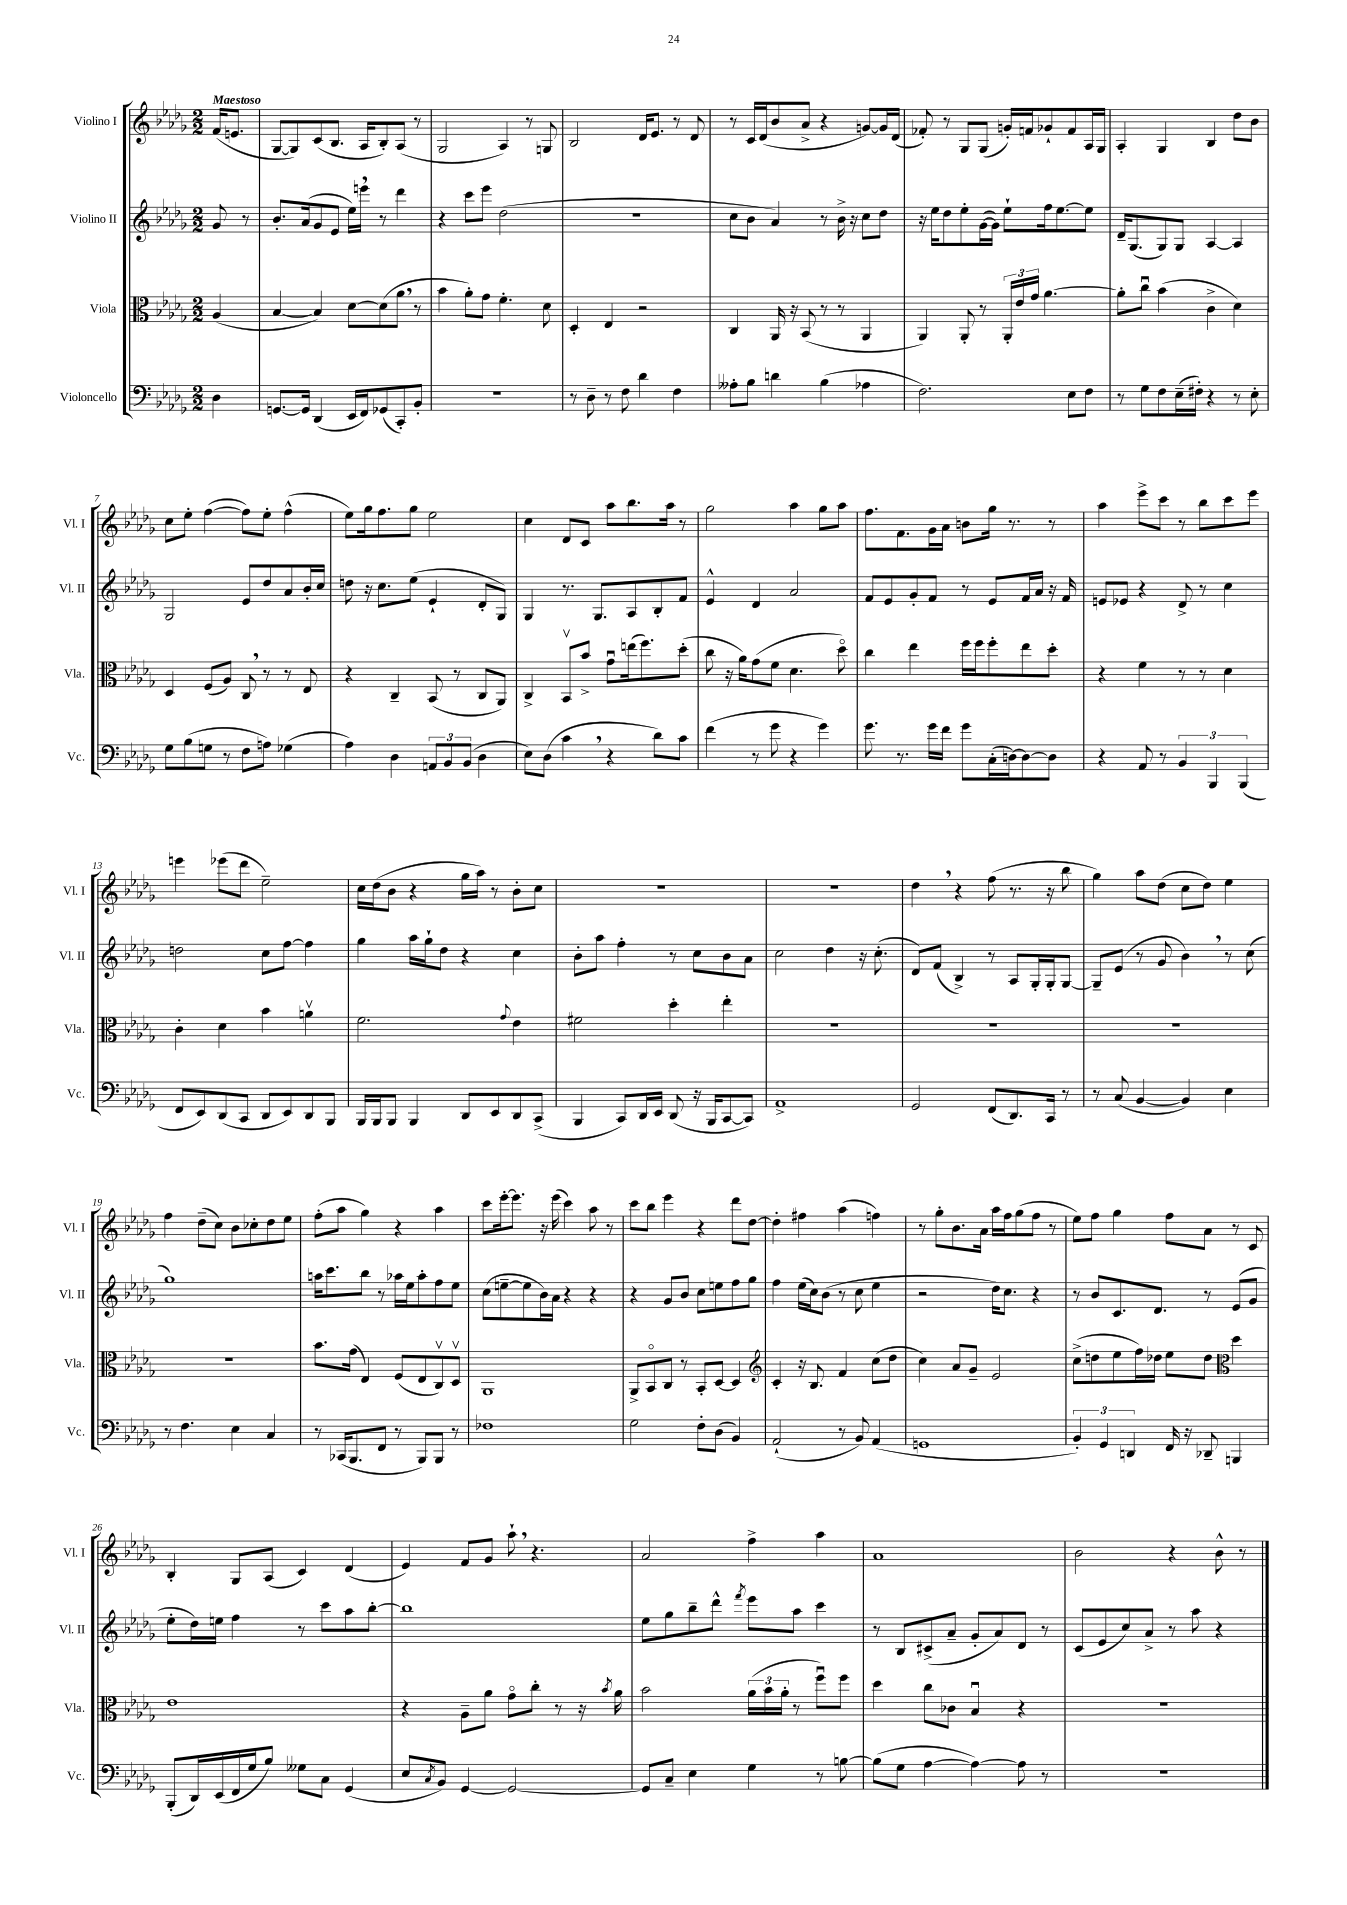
<<
\new StaffGroup <<
\new Staff = "s0" \with { instrumentName = "Violino I" shortInstrumentName = "Vl. I" } {
    \clef treble \key des \major \numericTimeSignature \time 2/2 \partial 4 \tempo "Maestoso"
    f'16( e'8. |
    ges8~ ges8) c'8( bes8. aes16 bes8-.) aes8( r8 |
    ges2 aes4) r8 g8 |
    bes2 des'16 ees'8. r8 des'8 |
    r8 c'16 des'16( bes'8 aes'8-> r4 g'8~) g'16 des'16( |
    fes'8-.) r8 ges8 ges8( g'16-.) f'16 ges'8-! f'8 aes16 ges16 |
    aes4-. ges4 bes4 des''8 bes'8 |
    c''8 ees''8-. f''4~( f''8) ees''8-. f''4-^( |
    ees''8) ges''16 f''8. ges''8 ees''2 |
    c''4 des'8 c'8 aes''8 bes''8. aes''16 r8 |
    ges''2 aes''4 ges''8 aes''8 |
    f''8. f'8. ges'16 aes'16 b'8 ges''16 r8. r8 |
    aes''4 ees'''8-> c'''8 r8 bes''8 c'''8 ees'''8 |
    e'''4 ees'''8( des'''8 ees''2--) |
    c''16 des''16( bes'8 r4 ges''16 aes''16) r8 bes'8-. c''8 |
    r1 |
    r1 |
    des''4 \breathe r4 f''8( r8. r16 bes''8 |
    ges''4) aes''8 des''8( c''8 des''8) ees''4 |
    f''4 des''8--( c''8) bes'8 ces''8-. des''8 ees''8 |
    f''8-.( aes''8 ges''4) r4 aes''4 |
    c'''8 ees'''16~-. ees'''8. r16 ees'''16( c'''4) aes''8 r8 |
    c'''8 bes''8 ees'''4 r4 des'''8 des''8~ |
    des''4-. fis''4 aes''4( f''4) |
    r8 ges''8-. bes'8. aes'16 aes''16 f''16 ges''8( f''8 r8 |
    ees''8) f''8 ges''4 f''8 aes'8 r8 c'8 |
    bes4-. ges8 aes8( c'4) des'4( |
    ees'4) f'8 ges'8 aes''8-! \breathe r4. |
    aes'2 f''4-> aes''4 |
    aes'1 |
    bes'2 r4 bes'8-^ r8 \bar "|." |
}
\new Staff = "s1" \with { instrumentName = "Violino II" shortInstrumentName = "Vl. II" } {
    \clef treble \key des \major \numericTimeSignature \time 2/2 \partial 4
    ges'8 r8 |
    bes'8.-. aes'16( ges'8 ees'8 ees''16) e'''16 \breathe r8 des'''4 |
    r4 c'''8 ees'''8 des''2( |
    R1 |
    c''8 bes'8 aes'4) r8 bes'16-> r16 c''8 des''8 |
    r16 ees''16 des''8 ees''8-. ges'16~( ges'16) ees''8-! f''16 ees''8.~ ees''8 |
    des'16-- ges8.( ges8) ges8 aes4~ aes4 |
    ges2 ees'8 des''8 aes'8 bes'16-. c''16 |
    d''8 r16 c''8. ees''8( ees'4-! des'8-. ges8) |
    ges4 r8. ges8. aes8 bes8-. f'8 |
    ees'4-^ des'4 aes'2 |
    f'8 ees'8 ges'8-. f'8 r8 ees'8 f'16 aes'16 r16 f'16 |
    e'8 ees'8 r4 des'8-> r8 c''4 |
    d''2 c''8 f''8~ f''4 |
    ges''4 aes''16 ges''16-! des''8 r4 c''4 |
    bes'8-. aes''8 f''4-. r8 c''8 bes'8 aes'8 |
    c''2 des''4 r16 c''8.-.( |
    des'8) f'8( bes4->) r8 aes8 ges16-. ges16-. ges8~ |
    ges8-- ees'8( r8 ges'8 bes'4) \breathe r8 c''8( |
    ges''1) |
    a''16 c'''8. bes''8 r8 aes''16 ees''16 aes''8-. f''8 ees''8 |
    c''8( e''8~-- e''8 bes'16) aes'16 r4 r4 |
    r4 ges'8 bes'8 c''8 e''8 f''8 ges''8 |
    f''4 ees''16( c''16) bes'8( r8 c''8 ees''4 |
    r2 des''16) c''8. r4 |
    r8 bes'8 c'8. des'8. r8 ees'8( ges'8 |
    ees''8-. des''16) e''16 f''4 r8 c'''8 aes''8 bes''8~-. |
    bes''1 |
    ees''8 ges''8 bes''8-- des'''8-^ \acciaccatura { f'''8 } ees'''8 aes''8 c'''4 |
    r8 bes8 cis'8->( aes'8-- ges'8-. aes'8) des'8 r8 |
    c'8( ees'8 c''8) aes'8-> r8 aes''8 r4 \bar "|." |
}
\new Staff = "s2" \with { instrumentName = "Viola" shortInstrumentName = "Vla." } {
    \clef alto \key des \major \numericTimeSignature \time 2/2 \partial 4
    aes4( |
    bes4~ bes4) des'8~ des'8( aes'8 \breathe r8 |
    bes'4 aes'8-.) ges'8 f'4.-. des'8 |
    des4-. ees4 r2 |
    c4 aes,16 r16 bes,8( r8 r8 aes,4 |
    aes,4) aes,8-. r8 \tuplet 3/2 { aes,16-. ees'16 ges'16 } aes'4.~ |
    aes'8-. c''8\downbow bes'4( c'4-> des'4) |
    des4 f8( aes8) c8 \breathe r8 r8 ees8 |
    r4 c4-- bes,8( r8 c8 aes,8) |
    c4-> bes,8\upbow bes'8-> ges'8\downbow e''16( f''8.) des''8-.( |
    c''8 r16 aes'16) ges'8( f'8 des'4. des''8\flageolet) |
    c''4 ees''4 f''16 f''16 f''8-. ees''8 des''8-. |
    r4 f'4 r8 r8 des'4 |
    c'4-. des'4 bes'4 a'4\upbow |
    f'2. \appoggiatura { ges'8 } ees'4 |
    fis'2 des''4-. ees''4-. |
    R1 |
    R1 |
    R1 |
    R1 |
    bes'8. ges'16( ees4) f8( ees8 c8\upbow) des8\upbow |
    aes,1 |
    aes,8-> bes,8\flageolet c8 r8 bes,8-. des8~ des4 |
    \clef treble c'4-. r16 bes8. f'4 c''8( des''8 |
    c''4) aes'8 ges'8-- ees'2 |
    c''8->( d''8 ees''8 f''16) des''16 ees''8 des''8 \clef alto des''4 |
    ees'1 |
    r4 aes8-- aes'8 ges'8\flageolet c''8-. r8 r16 \acciaccatura { bes'8 } aes'16 |
    bes'2 \tuplet 3/2 { aes'16( bes'16 aes'16-. } r8 f''8\downbow) f''8 |
    des''4 c''8 ces'8 bes4\downbow r4 |
    r1 \bar "|." |
}
\new Staff = "s3" \with { instrumentName = "Violoncello" shortInstrumentName = "Vc." } {
    \clef bass \key des \major \numericTimeSignature \time 2/2 \partial 4
    des4 |
    g,8.~ g,16 des,4( ees,16 f,16) ges,8( c,8-.) bes,8-. |
    R1 |
    r8 des8-- r8 f8 des'4 f4 |
    aeses8-. bes8 d'4 bes4( aes4 |
    f2.) ees8 f8 |
    r8 ges8 f8 ees16--( fis16-.) r4 r8 ees8-. |
    ges8 bes8( g8 r8 f8 a8) ges4( |
    aes4) des4 \tuplet 3/2 { a,8 bes,8 bes,8( } des4 |
    ees8) des8( c'4 \breathe r4 des'8) c'8 |
    f'4( r8 ges'8 r4 ges'4) |
    ges'8. r8. ges'16 f'16 ges'8 c16-.( d16~) d8~ d8 |
    r4 aes,8 r8 \tuplet 3/2 { bes,4 bes,,4 bes,,4( } |
    f,8 ees,8) des,8( c,8 des,8 ees,8) des,8 bes,,8 |
    bes,,16 bes,,16 bes,,8 bes,,4 des,8 ees,8 des,8 c,8->( |
    bes,,4 c,8) des,16 ees,16 des,8( r16 bes,,16 c,8~ c,8) |
    aes,1-> |
    ges,2 f,8( des,8.) c,16 r8 |
    r8 c8( bes,4~ bes,4) ees4 |
    r8 f4. ees4 c4 |
    r8 ces,16( bes,,8. f,8 r8 bes,,8) bes,,8 r8 |
    fes1 |
    ges2 f8-. des8( bes,4) |
    aes,2-!( r8 bes,8) aes,4( |
    g,1 |
    \tuplet 3/2 { bes,4-.) ges,4 d,4 } f,16 r16 des,8-- b,,4 |
    bes,,8-.( des,16) ees,16( f,16 ges16 bes8) geses8 c8 ges,4( |
    ees8 \acciaccatura { c8 } bes,8) ges,4~ ges,2~ |
    ges,8 c8-- ees4 ges4 r8 b8~ |
    b8( ges8 aes4~ aes4~) aes8 r8 |
    r1 \bar "|." |
}
>>
>>
